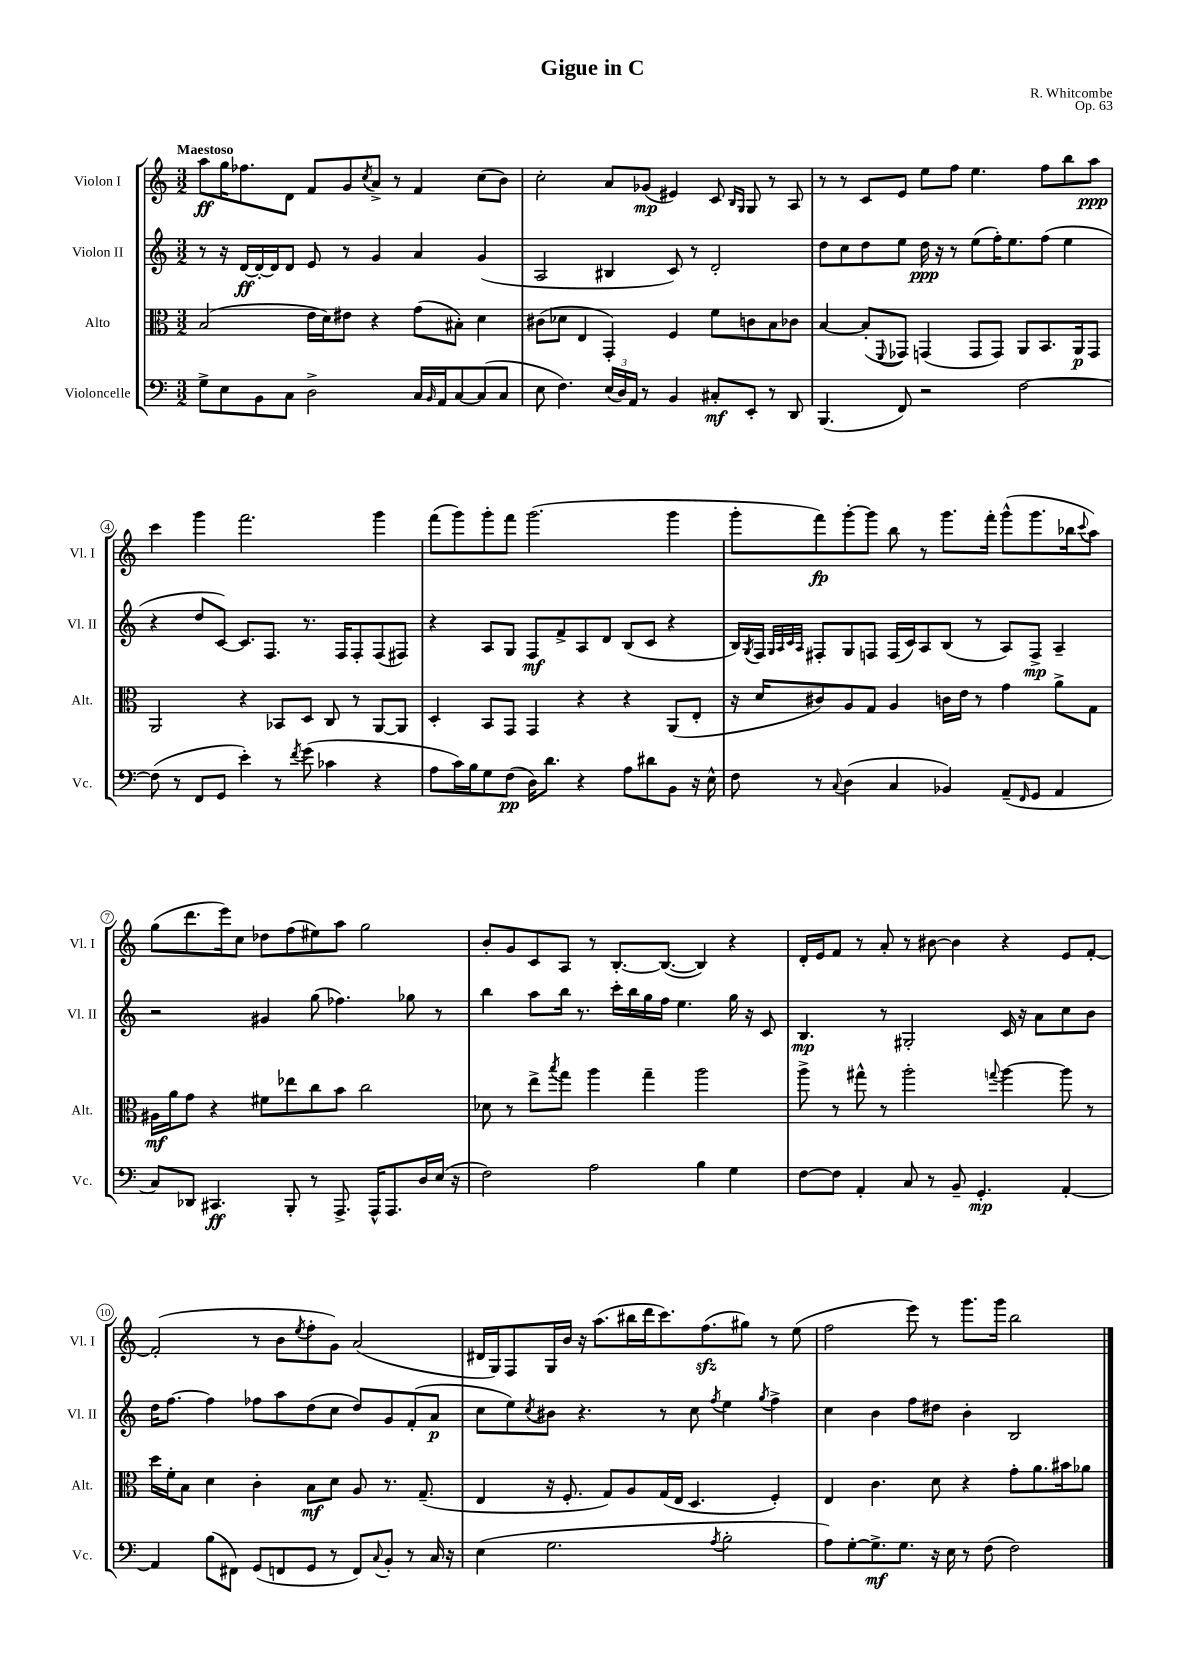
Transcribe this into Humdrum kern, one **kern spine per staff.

**kern	**kern	**kern	**kern
*staff4	*staff3	*staff2	*staff1
*clefF4	*clefC3	*clefG2	*clefG2
*k[]	*k[]	*k[]	*k[]
*M3/2	*M3/2	*M3/2	*M3/2
8G^	(2B	8r	8aa
8E	.	16r	16gg
.	.	[16d	8.ff-
8BB	.	16d'_	.
.	.	16d]	.
8C	.	8d	8d
2D^	16e	8e	8f
.	16d)	.	.
.	8e#	8r	8g
.	.	.	8qcc
.	4r	4g	8a^
.	.	.	8r
16C	(8g	4a	4f
16qqBB	.	.	.
16AA	.	.	.
[8C	8B#')	.	.
(8C]	4d	(4g	(8cc
8C	.	.	8b)
=	=	=	=
8E	(8c#	2A	2cc'
4.F)	8d-	.	.
.	4E	.	.
(24E	4GG')	4B#	8a
24D)	.	.	.
24AA	.	.	.
8r	.	.	(8g-
4BB	4F	8c)	4e#)
.	.	8r	.
8C#'	8f	2d'	8c
.	.	.	16qqB
.	.	.	16qqG
8EE'	8c	.	8G
8r	8B	.	8r
8DD	8c-	.	8A
=	=	=	=
(4.BBB	[4B	8dd	8r
.	.	8cc	8r
.	(8B']	8dd	8c
.	8qqFF	.	.
8FF)	8GG-)	8ee	8e
2r	(4GG	16dd	8ee
.	.	16r	.
.	.	8r	8ff
.	8GG	(8ee	4.ee
.	8GG)	16ff')	.
.	.	8.ee	.
[2F	8AA	.	.
.	8.BB	(8ff	8ff
.	.	4ee	8bb
.	16AA	.	.
.	8GG	.	8aa
=	=	=	=
(8F]	2AA	4r	4ccc
8r	.	.	.
8FF	.	8dd	4ggg
8GG	.	[8c)	.
4e')	4r	8.c]	2.fff
.	.	8.F	.
8r	8BB-	.	.
8qf	.	.	.
(8g	8D	8.r	.
4c-	8C	.	.
.	.	16F	.
.	8r	8F'	.
4r	[8AA	(8F	4ggg
.	8AA]	8F#)	.
=	=	=	=
8A	4D'	4r	(8fff
16c)	.	.	8ggg)
16B	.	.	.
8G	8BB	8A	8ggg'
(8F	8GG	8G	8fff
16D)	4GG	8F	(2.ggg
8.d	.	.	.
.	.	8f^	.
4r	4r	8A	.
.	.	8d	.
8A	4r	(8B	.
8d#	.	8c	.
8BB	(8AA	4r	4ggg
16r	8E'	.	.
16E^^	.	.	.
=	=	=	=
8F	16r	16B)	8ggg'
.	.	8qG	.
.	16d	16F	.
.	.	32qqG	.
.	.	32qqA	.
.	.	32qqc	.
.	.	32qqA	.
8r	8c#)	8F#'	8fff)
8qqC	.	.	.
(4D	8A	8G	[8ggg'
.	8G	8F	8ggg]
4C	4A	(16F	8bb
.	.	16c)	.
.	.	8A	8r
4BB-)	16c	(8B	8.ggg
.	16e	.	.
.	8r	8r	.
.	.	.	16fff'
(8AA~	4g	8A)	(8ggg^^
16qqFF	.	.	.
8GG	.	8F^	8.ggg
4AA	8a^	4A~	.
.	.	.	16bb-
.	.	.	8qqccc
.	8G	.	8aa)
=	=	=	=
8C)	16A#	2r	(8gg
.	16a	.	.
8DD-	8g	.	8.ddd
4.CC#	4r	.	.
.	.	.	16eee)
.	.	.	8cc
.	8f#	4g#	8dd-
8BBB'	8ee-	.	(8ff
8r	8cc	(8gg	8ee#)
8.AAA^	8b	4.ff-)	8aa
.	2cc	.	2gg
16AAA^^	.	.	.
8.AAA	.	.	.
.	.	8gg-	.
16D	.	.	.
(16E	.	8r	.
16r	.	.	.
=	=	=	=
2F)	8d-	4bb	8b'
.	8r	.	8g
.	8ee^	8aa	8c
.	8qbb	.	.
.	8gg	16bb	8A
.	.	8.r	.
2A	4aa	.	8r
.	.	16ccc'	[8.B'
.	.	16bb	.
.	4gg~	16gg	.
.	.	16ff	(8.B_
.	.	4.ee	.
4B	2aa	.	4B])
4G	.	16gg	4r
.	.	16r	.
.	.	8c	.
=	=	=	=
[8F	8aa^	4.B	16d'
.	.	.	16e
8F]	8r	.	8f
4AA'	8gg#^^	.	8r
.	8r	8r	8a'
8C	2aa'	2G#'	8r
8r	.	.	[8b#
8BB~	.	.	4b#]
4.GG'	.	.	.
.	8qqgg	.	.
.	[4aa	16c	4r
.	.	16r	.
.	.	8a	.
[4AA'	8aa]	8cc	8e
.	8r	8b	[8f'
=	=	=	=
4AA]	16dd	16dd	(2f']
.	16f'	[8.ff	.
.	8B	.	.
(8B	4d	4ff]	.
8FF#)	.	.	.
(8GG	4c'	8ff-	8r
8FF	.	8aa	8b
.	.	.	8qee
8GG	8B	(8dd	8ff'
8r	8d	8cc	8g)
8FF)	8A	8dd)	(2a
8qqC	.	.	.
8BB'	8.r	8g	.
8r	.	(8f'	.
.	(8.G~	.	.
16C	.	8a	.
16r	.	.	.
=	=	=	=
(4E	4E	8cc	16d#
.	.	.	16G)
.	.	8ee)	8F
.	.	8qcc	.
2.G	16r	8b#	16G
.	8.F'	.	16b
.	.	4.r	16r
.	.	.	(8.aa
.	8G)	.	.
.	8A	.	16bb#
.	.	.	16ddd
.	(16G	8r	8.ccc)
.	16E	.	.
.	4.D	8cc	.
.	.	.	(8.ff
8qA	.	8qff	.
2B'	.	4ee	.
.	.	.	8gg#)
.	.	8qgg	.
.	4F')	4ff^	8r
.	.	.	(8ee
=	=	=	=
8A)	4E	4cc	2ff
[8G'	.	.	.
8.G^]	4.c	4b	.
8.G	.	.	.
.	.	8ff	8eee)
16r	8d	8dd#	8r
16E	.	.	.
8r	4r	4b'	8.ggg
(8F	.	.	.
.	.	.	16ggg
2F)	8g'	2B	2bb
.	8.a	.	.
.	16b#	.	.
.	8a-	.	.
==	==	==	==
*-	*-	*-	*-
